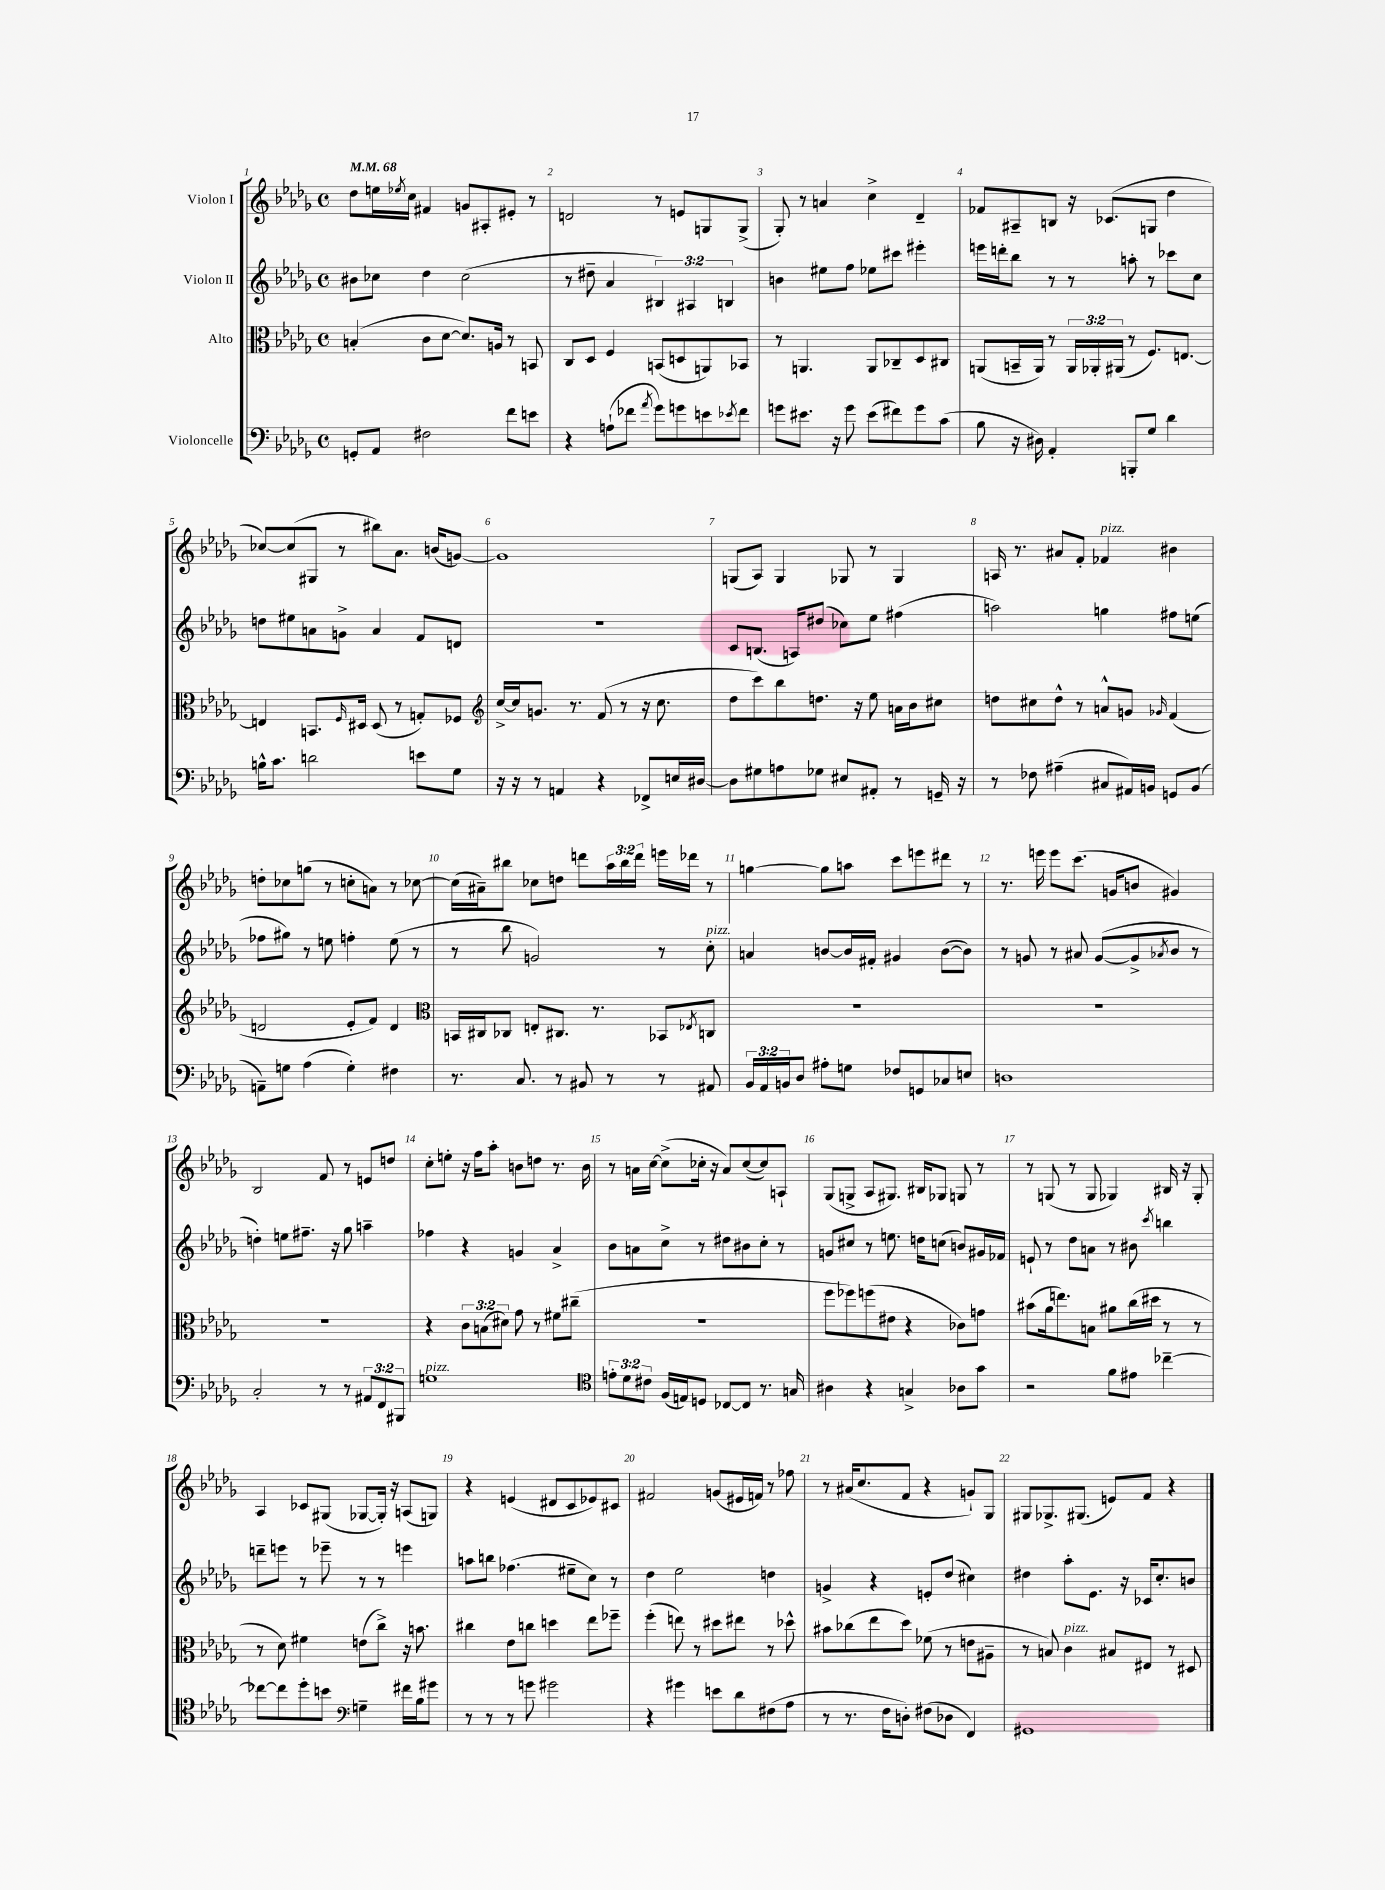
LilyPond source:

<<
\new StaffGroup <<
\new Staff = "s0" \with { instrumentName = "Violon I" } {
    \clef treble \key des \major \defaultTimeSignature \time 4/4 \override Staff.TupletNumber.text = #tuplet-number::calc-fraction-text \tempo 4 = 68
    des''8 e''16 \acciaccatura { ees''8 } c''16 fis'4 g'8 ais8-. eis'8-. r8 |
    d'2 r8 e'8 g8 g8->( |
    ges8-.) r8 a'4 c''4-> des'4-- |
    fes'8 ais8-- b8 r16 ces'8.( g8 des''4 |
    ces''8~) ces''8( gis8 r8 bis''8) aes'8. b'16( g'8~) |
    g'1 |
    g8( aes8) g4 ges8 r8 ges4 |
    a16 r8. ais'8 f'8-. fes'4^\markup { \italic "pizz." } bis'4 |
    d''8-. ces''8 g''8( r8 c''8-. a'8) r8 ces''8~ |
    ces''16( ais'16--) bis''8 ces''8 d''8 d'''8 \tuplet 3/2 { aes''16 bis''16 d'''16 } e'''16 des'''16 r8 |
    g''4~ g''8 a''8 c'''8 e'''8 dis'''8 r8 |
    r8. e'''16 e'''8 c'''8.( g'16 b'8 gis'4) |
    bes2 f'8 r8 e'8 d''8 |
    c''8-. e''8-. r16 f''16 aes''8-. b'8 d''8 r8. b'16 |
    r8 a'16 c''16~ c''8->( ces''16-. r16 a'8) ces''8~( ces''8) a8-! |
    ges8( g8-> aes8 gis8.) bis16 ges8 g8 r8 |
    r8 g8( r8 g8 ges4) bis16 r16 ges8-. |
    aes4 ces'8 gis8( ges8~ ges16-.) r16 a8( g8) |
    r4 e'4( dis'8 c'8 ees'8) cis'8 |
    fis'2 g'8( eis'16 f'16) r8 fes''8 |
    r8 ais'16( c''8. f'8 r4 g'8-!) ges8 |
    gis8 ges8.-> gis8.( e'8) f'8 r4 \bar "|." |
}
\new Staff = "s1" \with { instrumentName = "Violon II" } {
    \clef treble \key des \major \defaultTimeSignature \time 4/4 \override Staff.TupletNumber.text = #tuplet-number::calc-fraction-text
    bis'8 ces''8 des''4 ces''2( |
    r8 dis''8-- aes'4 \tuplet 3/2 { bis4) ais4 b4 } |
    b'4 eis''8 f''8 ees''8 cis'''8 eis'''4-. |
    e'''16 d'''16-. bes''8 r8 r8 a''8-. r8 ces'''8 c''8 |
    d''8 eis''8 a'8 g'8-> a'4 f'8 d'8 |
    R1 |
    c'8 b8.( a16) dis''8( ces''8) ees''8 fis''4( |
    a''2) g''4 fis''8 e''8( |
    fes''8 gis''8) r8 e''8 f''4-. e''8( r8 |
    r8 bes''8 g'2) r8 c''8-.^\markup { \italic "pizz." } |
    a'4 b'8~ b'16 fis'16-. gis'4 b'8~( b'8) |
    r8 g'8 r8 ais'8 g'8~( g'8-> \acciaccatura { aes'8 } bes'8 r8 |
    d''4-.) e''8 fis''8.-- r16 ges''8 a''4-- |
    fes''4 r4 g'4 aes'4-> |
    bes'8 a'8 c''8-> r8 dis''8 bis'8 c''8-. r8 |
    g'8 cis''8 r8 e''8. d''16 c''8( b'8) gis'16 fes'16 |
    e'8-! r8 des''8 a'8 r8 bis'8 \acciaccatura { c'''8 } b''4 |
    d'''8-- e'''8 r8 ees'''8-- r8 r8 e'''4 |
    a''8 b''8 fes''4.( eis''8-- c''8) r8 |
    des''4 ees''2 d''4 |
    g'4-> r4 e'8-. des''8( cis''4) |
    dis''4 aes''8-. ees'8. r16 ces'16 c''8.-. b'8 \bar "|." |
}
\new Staff = "s2" \with { instrumentName = "Alto" } {
    \clef alto \key des \major \defaultTimeSignature \time 4/4 \override Staff.TupletNumber.text = #tuplet-number::calc-fraction-text
    b4-.( c'8 des'8~ des'8.) a16 r8 b,8 |
    c8 des8 f4 b,8( d8 a,8) bes,8 |
    r8 a,4. a,8 ces8-- des8 cis8 |
    a,8( b,16-- a,16) r8 \tuplet 3/2 { a,16 aes,16-. ais,16( } r8 f8.) e8.~ |
    e4 b,8. \grace { f16 } dis16 dis8( r8 g8-.) fes8 |
    \clef treble c''16~-> c''16 g'8. r8. f'8( r8 r16 c''8. |
    des''8 c'''8) bes''8 d''8. r16 ees''8 a'16 bes'16 cis''8 |
    d''8 cis''8 d''8-^ r8 a'8-^ g'8 \grace { ges'16 } f'4( |
    d'2 ees'8-. f'8) d'4 |
    \clef alto b,16 cis16 ces8 e8-. cis8. r8. bes,8 \acciaccatura { ees8 } c8 |
    R1 |
    R1 |
    R1 |
    r4 \tuplet 3/2 { c'8 b8( dis'8) } ges'8 r8 fis'8 cis''8--( |
    R1 |
    f''8 fes''8) f''8( eis'8 r4 ces'8) g'8 |
    bis'8( aes'16 e''8.) b8 ais'8 c''16( dis''16 r8 r8 |
    r8 des'8) fis'4 e'8( c''8->) r16 b'8. |
    cis''4 ees'8 c''8 d''4 ees''8 fes''8-- |
    f''4-.( e''8) r8 dis''8 eis''8 r8 des''8-^ |
    bis'8 ces''8( ees''8 des''8) fes'8( r8 e'8 ais8-- |
    r8 b8) c'4^\markup { \italic "pizz." } bis8 eis8 r8 dis8 \bar "|." |
}
\new Staff = "s3" \with { instrumentName = "Violoncelle" } {
    \clef bass \key des \major \defaultTimeSignature \time 4/4 \override Staff.TupletNumber.text = #tuplet-number::calc-fraction-text
    g,8-. aes,8 fis2 f'8 e'8 |
    r4 a8-!( fes'8 \acciaccatura { aes'8 } ges'8) g'8 e'8 \acciaccatura { ees'8 } fes'8 |
    g'8 eis'8. r16 g'8 eis'8( fis'8) g'8 c'8( |
    bes8 r16 dis16) aes,4-. b,,8-. ges8 des'4 |
    b16-^ c'8. d'2 e'8 ges8 |
    r16 r16 r8 a,4 r4 fes,8-> e16 dis16~ |
    dis8 gis8 a8 ges8 eis8 ais,8-. r8 g,16-- r16 |
    r8 fes8 ais4--( cis8 ais,16) b,16 g,8 b,8( |
    a,8--) g8 aes4( g4-.) fis4 |
    r8. c8. r8 bis,8 r8 r8 ais,8 |
    \tuplet 3/2 { bes,16 aes,16 b,16 } des8 ais8-. g8 fes8 g,8 ces8 e8 |
    d1 |
    c2-. r8 r8 \tuplet 3/2 { ais,8 f,8 bis,,8 } |
    g1^\markup { \italic "pizz." } |
    \clef tenor \tuplet 3/2 { e'8-. des'8 cis'8 } f16( e16) d8 ces8~ ces8 r8. g16 |
    ais4 r4 g4-> aes8 ges'8 |
    r2 f'8 eis'8 ces''4~-- |
    ces''8~ ces''8 des''8-. b'8 \clef bass g4-- fis'16 bes16 gis'8 |
    r8 r8 r8 g'8 gis'2 |
    r4 gis'4 e'8 des'8 fis8( aes8 |
    r8 r8. f16 d8-.) fis8( des8 f,4) |
    gis,1 \bar "|." |
}
>>
>>
\layout { \context { \Score \override BarNumber.break-visibility = ##(#f #t #t) barNumberVisibility = #all-bar-numbers-visible } }
